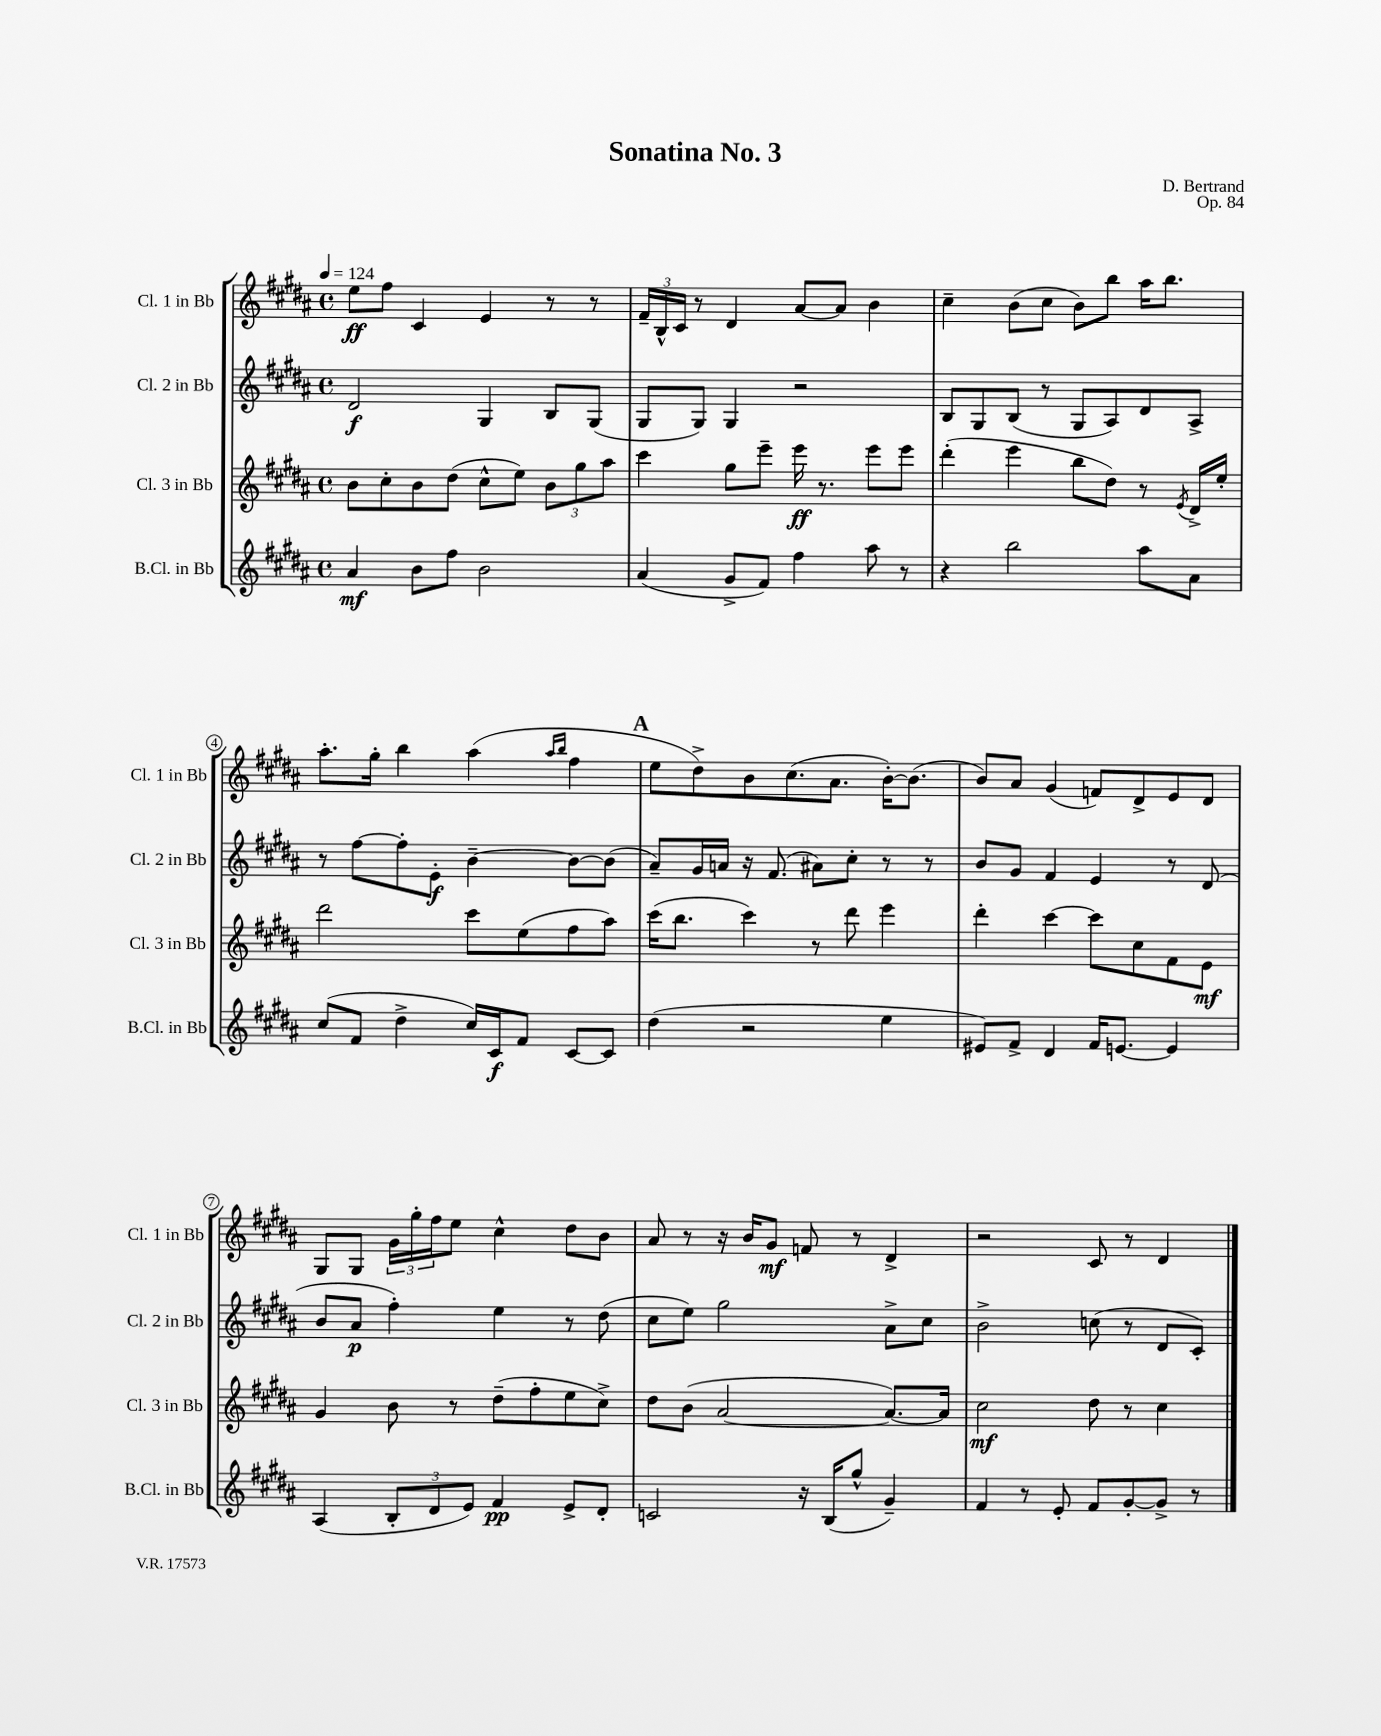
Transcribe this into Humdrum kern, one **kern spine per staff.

**kern	**dynam	**kern	**dynam	**kern	**dynam	**kern	**dynam
*part4	*part4	*part3	*part3	*part2	*part2	*part1	*part1
*staff4	*staff4	*staff3	*staff3	*staff2	*staff2	*staff1	*staff1
*I"B.Cl. in Bb	*	*I"Cl. 3 in Bb	*	*I"Cl. 2 in Bb	*	*I"Cl. 1 in Bb	*
*I'B.Cl. in Bb	*	*I'Cl. 3 in Bb	*	*I'Cl. 2 in Bb	*	*I'Cl. 1 in Bb	*
*clefG2	*	*clefG2	*	*clefG2	*	*clefG2	*
*k[f#c#g#d#a#]	*	*k[f#c#g#d#a#]	*	*k[f#c#g#d#a#]	*	*k[f#c#g#d#a#]	*
*M4/4	*	*M4/4	*	*M4/4	*	*M4/4	*
*met(c)	*	*met(c)	*	*met(c)	*	*met(c)	*
*MM124	*	*MM124	*	*MM124	*	*MM124	*
=1	=1	=1	=1	=1	=1	=1	=1
4a#/	mf	8b\L	.	2d#/	f	8ee\L	ff
.	.	8cc#'\	.	.	.	8ff#\J	.
8b\L	.	8b\	.	.	.	4c#/	.
8ff#\J	.	(8dd#\J	.	.	.	.	.
2b\	.	8cc#^^\L	.	4G#/	.	4e/	.
.	.	8ee\J)	.	.	.	.	.
.	.	12b\L	.	8B/L	.	8r	.
.	.	12gg#\	.	.	.	.	.
.	.	.	.	(8G#/J	.	8r	.
.	.	12aa#\J	.	.	.	.	.
=2	=2	=2	=2	=2	=2	=2	=2
(4a#/	.	4ccc#\	.	8G#/L	.	24f#~/LL	.
.	.	.	.	.	.	24B^^/	.
.	.	.	.	.	.	24c#/JJ	.
.	.	.	.	8G#/J)	.	8r	.
8g#^/L	.	8gg#\L	.	4G#/	.	4d#/	.
8f#/J)	.	8eee~\J	.	.	.	.	.
4ff#\	.	16eee\	ff	2r	.	[8a#/L	.
.	.	8.r	.	.	.	.	.
.	.	.	.	.	.	8a#/J]	.
8aa#\	.	8eee\L	.	.	.	4b\	.
8r	.	8eee\J	.	.	.	.	.
=3	=3	=3	=3	=3	=3	=3	=3
4r	.	(4ddd#'\	.	8B/L	.	4cc#~\	.
.	.	.	.	8G#/	.	.	.
2bb\	.	4eee\	.	(8B/J	.	(8b\L	.
.	.	.	.	8r	.	8cc#\J	.
.	.	8bb\L	.	8G#/L	.	8b\L)	.
.	.	8dd#\J)	.	8A#/)	.	8bb\J	.
8aa#\L	.	8r	.	8d#/	.	16aa#\KL	.
.	.	.	.	.	.	8.bb\J	.
.	.	8qe/	.	.	.	.	.
8a#\J	.	16d#^/LL	.	8A#^/J	.	.	.
.	.	16ee'/JJ	.	.	.	.	.
!!LO:LB:g=z
=4	=4	=4	=4	=4	=4	=4	=4
(8cc#/L	.	2ddd#\	.	8r	.	8.aa#'\L	.
8f#/J	.	.	.	[8ff#\L	.	.	.
.	.	.	.	.	.	16gg#'\Jk	.
4dd#^\	.	.	.	8ff#'\]	.	4bb\	.
.	.	.	.	8e'\J	f	.	.
16cc#/LL)	.	8ccc#\L	.	[4b~\	.	(4aa#\	.
16c#/J	f	.	.	.	.	.	.
8f#/J	.	(8ee\	.	.	.	.	.
.	.	.	.	.	.	16qqaa#/LL	.
.	.	.	.	.	.	16qqbb/JJ	.
[8c#/L	.	8ff#\	.	8b\L_	.	4ff#\	.
8c#/J]	.	8aa#\J)	.	(8b\J]	.	.	.
!!LO:REH:place=s1:t=A
=5	=5	=5	=5	=5	=5	=5	=5
(4dd#\	.	(16ccc#\KL	.	8a#~/L)	.	8ee\L	.
.	.	8.bb\J	.	.	.	.	.
.	.	.	.	16g#/L	.	8dd#^\)	.
.	.	.	.	16an/JJ	.	.	.
2r	.	4ccc#\)	.	16r	.	8b\	.
.	.	.	.	(8.f#/	.	.	.
.	.	.	.	.	.	(8.cc#\	.
.	.	8r	.	8a#X\L)	.	.	.
.	.	.	.	.	.	8.a#\J	.
.	.	8ddd#\	.	8cc#'\J	.	.	.
4ee\	.	4eee\	.	8r	.	[16b'\KL)	.
.	.	.	.	.	.	(8.b\J]	.
.	.	.	.	8r	.	.	.
=6	=6	=6	=6	=6	=6	=6	=6
8e#X/L)	.	4ddd#'\	.	8b/L	.	8b/L)	.
8f#^/J	.	.	.	8g#/J	.	8a#/J	.
4d#/	.	[4ccc#\	.	4f#/	.	(4g#/	.
16f#/KL	.	8ccc#\L]	.	4e/	.	8fn/L)	.
[8.en/J	.	.	.	.	.	.	.
.	.	8cc#\	.	.	.	8d#^/	.
4e/]	.	8f#\	.	8r	.	8e/	.
.	.	8e\J	mf	(8d#/	.	8d#/J	.
!!LO:LB:g=z
=7	=7	=7	=7	=7	=7	=7	=7
(4A#/	.	4g#/	.	8b/L	.	8G#/L	.
.	.	.	.	8a#/J	p	8G#/J	.
12B'/L	.	8b\	.	4ff#'\)	.	24g#\LL	.
.	.	.	.	.	.	24gg#'\	.
12d#/	.	.	.	.	.	24ff#\J	.
.	.	8r	.	.	.	8ee\J	.
12e/J)	.	.	.	.	.	.	.
4f#/	pp	(8dd#~\L	.	4ee\	.	4cc#^^\	.
.	.	8ff#'\	.	.	.	.	.
8e^/L	.	8ee\	.	8r	.	8dd#\L	.
8d#'/J	.	8cc#^\J)	.	(8dd#\	.	8b\J	.
=8	=8	=8	=8	=8	=8	=8	=8
2cn/	.	8dd#\L	.	8cc#\L	.	8a#/	.
.	.	(8b\J	.	8ee\J)	.	8r	.
.	.	[2a#/	.	2gg#\	.	16r	.
.	.	.	.	.	.	16b/KL	.
.	.	.	.	.	.	8g#/J	mf
16r	.	.	.	.	.	8fn/	.
(16B/KL	.	.	.	.	.	.	.
8gg#^^/J	.	.	.	.	.	8r	.
4g#~/)	.	8.a#/L_)	.	8a#^\L	.	4d#^/	.
.	.	.	.	8cc#\J	.	.	.
.	.	16a#/Jk]	.	.	.	.	.
=9	=9	=9	=9	=9	=9	=9	=9
4f#/	.	2cc#\	mf	2b^\	.	2r	.
8r	.	.	.	.	.	.	.
8e'/	.	.	.	.	.	.	.
8f#/L	.	8dd#\	.	(8ccn\	.	8c#/	.
[8g#'/	.	8r	.	8r	.	8r	.
8g#^/J]	.	4cc#\	.	8d#/L	.	4d#/	.
8r	.	.	.	8c#'/J)	.	.	.
==	==	==	==	==	==	==	==
*-	*-	*-	*-	*-	*-	*-	*-
